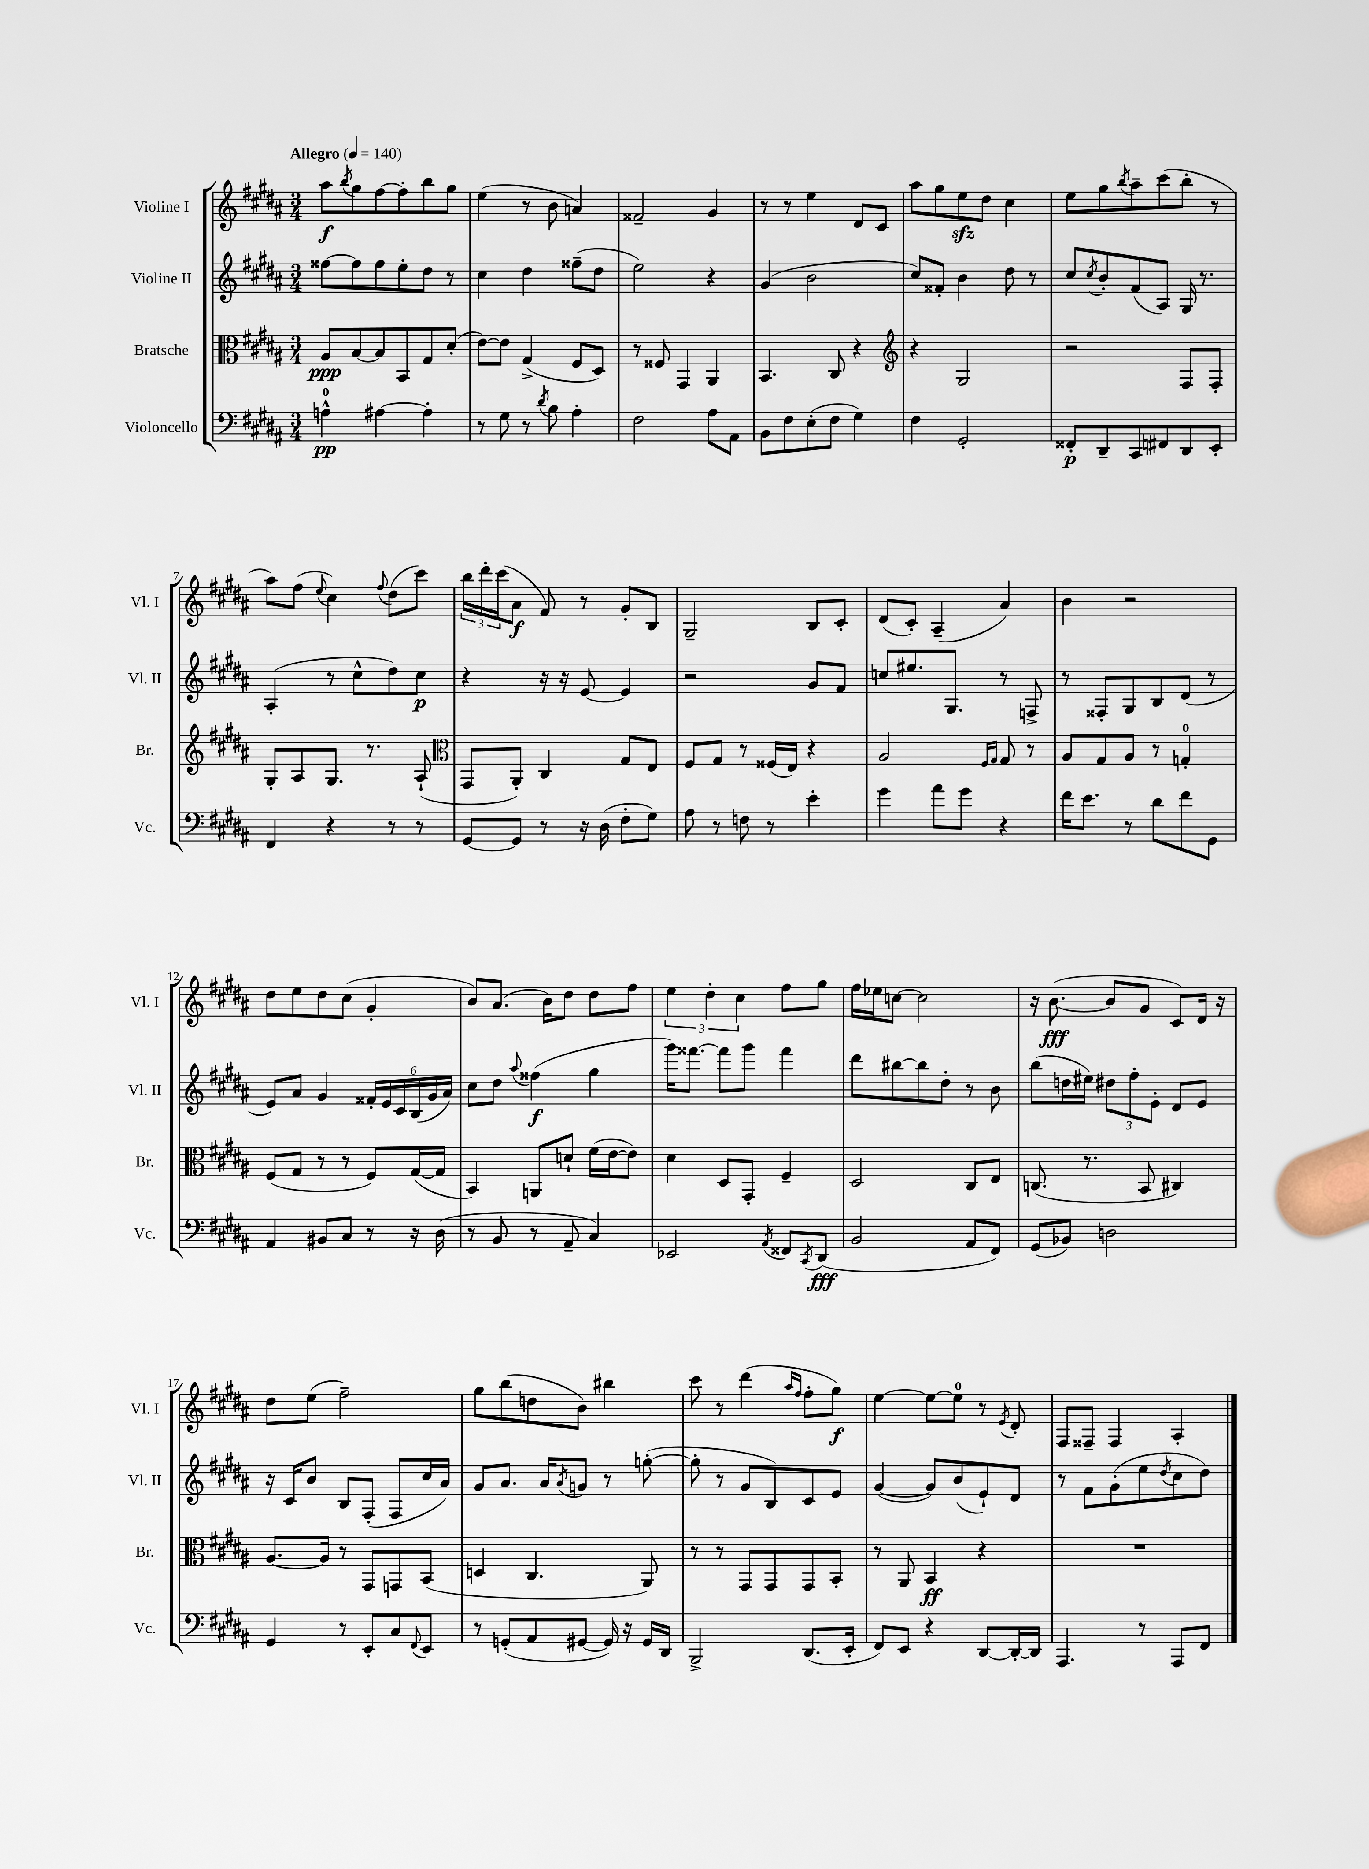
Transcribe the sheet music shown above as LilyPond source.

<<
\new StaffGroup <<
\new Staff = "s0" \with { instrumentName = "Violine I" shortInstrumentName = "Vl. I" } {
    \clef treble \key b \major \numericTimeSignature \time 3/4 \tempo "Allegro" 4 = 140
    ais''8\f \acciaccatura { b''8 } gis''8 fis''8~ fis''8-. b''8 gis''8 |
    e''4( r8 b'8 a'4) |
    fisis'2-- gis'4 |
    r8 r8 e''4 dis'8 cis'8 |
    ais''8 gis''8 e''8\sfz dis''8 cis''4 |
    e''8 gis''8 \acciaccatura { b''8 } ais''8-- cis'''8( b''8-. r8 |
    ais''8) fis''8( \appoggiatura { e''8 } cis''4) \appoggiatura { fis''8 } dis''8( cis'''8) |
    \tuplet 3/2 { b''16 dis'''16-. cis'''16( } ais'8\f fis'8) r8 gis'8-. b8 |
    gis2-- b8 cis'8-. |
    dis'8( cis'8-.) ais4--( ais'4) |
    b'4 r2 |
    dis''8 e''8 dis''8 cis''8( gis'4-. |
    b'8) ais'8.( b'16) dis''8 dis''8 fis''8 |
    \tuplet 3/2 { e''4 dis''4-. cis''4 } fis''8 gis''8 |
    fis''16 ees''16 c''8~ c''2 |
    r16 b'8.~\fff( b'8 gis'8 cis'8) dis'16 r16 |
    dis''8 e''8( fis''2--) |
    gis''8 b''8( d''8 b'8) bis''4 |
    cis'''8 r8 dis'''4( \grace { ais''16 fis''16 } fis''8-. gis''8\f) |
    e''4~ e''8~ e''8-0 r8 \acciaccatura { e'8 } dis'8-. |
    fis8 fisis8-- fisis4 ais4-. \bar "|." |
}
\new Staff = "s1" \with { instrumentName = "Violine II" shortInstrumentName = "Vl. II" } {
    \clef treble \key b \major \numericTimeSignature \time 3/4
    fisis''8~ fisis''8 fisis''8 e''8-. dis''8 r8 |
    cis''4 dis''4 fisis''8--( dis''8 |
    e''2) r4 |
    gis'4( b'2 |
    cis''8) fisis'8-. b'4 dis''8 r8 |
    cis''8 \acciaccatura { cis''8 } b'8-. fis'8( ais8) gis16 r8. |
    ais4-.( r8 cis''8-^ dis''8) cis''8\p |
    r4 r16 r16 e'8~ e'4 |
    r2 gis'8 fis'8 |
    c''8 eis''8. gis8. r8 f8-> |
    r8 fisis8-. gis8 b8 dis'8( r8 |
    e'8) ais'8 gis'4 \tuplet 6/4 { fisis'16-. e'16 cis'16 b16( gis'16 ais'16) } |
    cis''8 dis''8 \appoggiatura { ais''8 } fisis''4\f( gis''4 |
    gis'''16) fisis'''8.~ fisis'''8 gis'''8 fisis'''4 |
    dis'''8 bis''8~ bis''8 dis''8-. r8 b'8 |
    b''8( d''16 eis''16) \tuplet 3/2 { dis''8 fis''8-. e'8-. } dis'8 e'8 |
    r16 cis'16 b'8 b8 fis8-.( fis8 cis''16 ais'16) |
    gis'8 ais'8. ais'16 \acciaccatura { ais'8 } g'8 r8 g''8~-.( |
    g''8-. r8 gis'8 b8) cis'8 e'8 |
    gis'4~( gis'8) b'8( e'8-!) dis'8 |
    r8 fis'8 gis'8-.( e''8 \acciaccatura { dis''8 } cis''8 dis''8) \bar "|." |
}
\new Staff = "s2" \with { instrumentName = "Bratsche" shortInstrumentName = "Br." } {
    \clef alto \key b \major \numericTimeSignature \time 3/4
    ais8\ppp b8~ b8 b,8 gis8 dis'8-.( |
    e'8~) e'8 gis4->( fis8 dis8) |
    r8 fisis8 gis,4 ais,4 |
    b,4. cis8 r4 |
    \clef treble r4 gis2 |
    r2 fis8 fis8-. |
    gis8-. ais8 gis8. r8. ais8-!( |
    \clef alto gis,8 ais,8-.) cis4 gis8 e8 |
    fis8 gis8 r8 fisis16( e16) r4 |
    ais2 \grace { fis16 gis16 } gis8 r8 |
    ais8 gis8 ais8 r8 g4-0-. |
    fis8( gis8 r8 r8 fis8) gis16~( gis16 |
    b,4) a,8 d'8-! fis'16( e'16~ e'8) |
    dis'4 dis8 gis,8-. fis4-- |
    dis2 cis8 e8 |
    c8.( r8. b,8 cis4) |
    ais8.~ ais16 r8 gis,8 g,8 b,8( |
    d4 cis4. ais,8) |
    r8 r8 gis,8 gis,8 gis,8 b,8-. |
    r8 ais,8 b,4\ff r4 |
    R2. \bar "|." |
}
\new Staff = "s3" \with { instrumentName = "Violoncello" shortInstrumentName = "Vc." } {
    \clef bass \key b \major \numericTimeSignature \time 3/4
    a4-0-^\pp ais4~ ais4-. |
    r8 gis8 r8 \acciaccatura { dis'8 } b8 ais4-. |
    fis2 ais8 ais,8 |
    b,8 fis8 e8-.( fis8 gis4) |
    fis4 gis,2-. |
    fisis,8-.\p dis,8-- cis,8 fis,8 dis,8 e,8-. |
    fis,4 r4 r8 r8 |
    gis,8~ gis,8 r8 r16 dis16( fis8-. gis8) |
    ais8 r8 f8 r8 e'4-. |
    gis'4 ais'8 gis'8 r4 |
    fis'16 e'8. r8 dis'8 fis'8 gis,8 |
    ais,4 bis,8 cis8 r8 r16 dis16( |
    r8 b,8 r8 ais,8-- cis4) |
    ees,2 \acciaccatura { ais,8 } fisis,8 \acciaccatura { cis,8 } dis,8\fff( |
    b,2 ais,8 fis,8) |
    gis,8( bes,8) d2 |
    gis,4 r8 e,8-. cis8 \appoggiatura { fis,8 } e,8 |
    r8 g,8-.( ais,8 gis,8~ gis,16) r16 gis,16 dis,16 |
    b,,2-> dis,8.( e,16-. |
    fis,8) e,8 r4 dis,8~ dis,16~-. dis,16 |
    ais,,4. r8 ais,,8 fis,8 \bar "|." |
}
>>
>>
